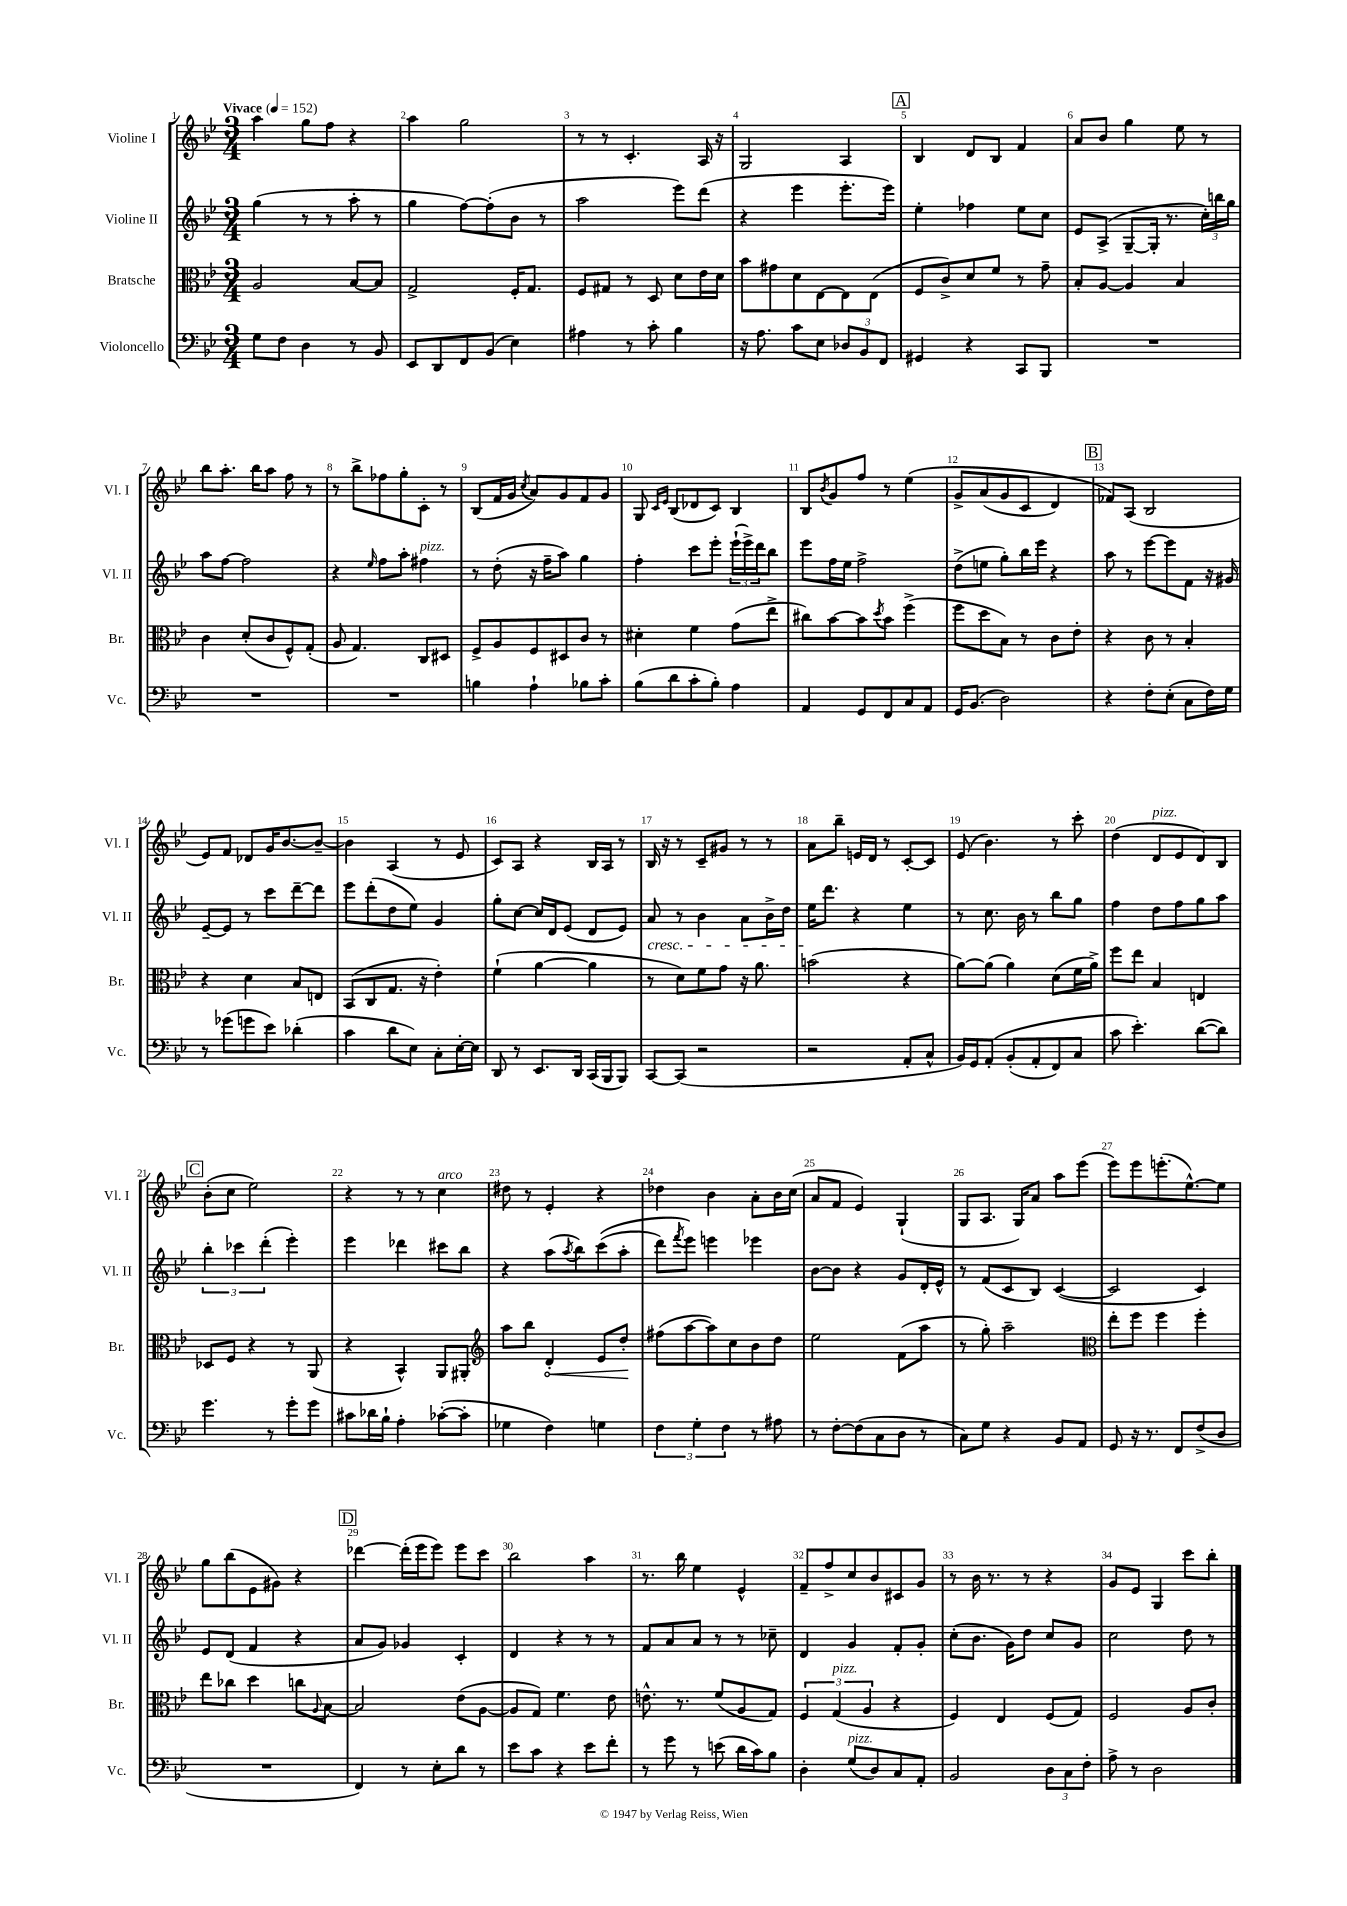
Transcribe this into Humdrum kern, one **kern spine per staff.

**kern	**kern	**dynam	**kern	**kern
*part4	*part3	*part3	*part2	*part1
*staff4	*staff3	*staff3	*staff2	*staff1
*I"Violoncello	*I"Bratsche	*	*I"Violine II	*I"Violine I
*I'Vc.	*I'Br.	*	*I'Vl. II	*I'Vl. I
*clefF4	*clefC3	*	*clefG2	*clefG2
*k[b-e-]	*k[b-e-]	*	*k[b-e-]	*k[b-e-]
*M3/4	*M3/4	*	*M3/4	*M3/4
*MM152	*MM152	*	*MM152	*MM152
=1	=1	=1	=1	=1
!	!	!	!	!LO:TX:a:B:t=Vivace
8G\L	2A/	.	(4gg\	4aa\
8F\J	.	.	.	.
4D\	.	.	8r	8gg\L
.	.	.	8r	8ff\J
8r	[8B-/L	.	8aa'\	4r
8BB-/	8B-/J]	.	8r	.
=2	=2	=2	=2	=2
8EE-/L	2G^/	.	4gg\	4aa\
8DD/	.	.	.	.
8FF/	.	.	[8ff\L)	2gg\
(8BB-/J	.	.	(8ff'\]	.
4E-\)	16F'/KL	.	8b-\J	.
.	8.G/J	.	.	.
.	.	.	8r	.
=3	=3	=3	=3	=3
4A#X\	8F/L	.	2aa\	8r
.	8G#X/J	.	.	8r
8r	8r	.	.	4.c'/
8c'\	8D/	.	.	.
4B-\	8d\L	.	8eee-\L)	.
.	16e-\L	.	(8ddd\J	16A/
.	16d\JJ	.	.	16r
=4	=4	=4	=4	=4
16r	8b-\L	.	4r	2G/
8.A\	.	.	.	.
.	8g#X\	.	.	.
8c\L	8d\	.	4eee-\	.
8E-\J	[8E-\	.	.	.
12D-X/L	8E-\]	.	8.eee-'\L	4A/
12BB-/	.	.	.	.
.	(8E-\J	.	.	.
12FF/J	.	.	.	.
.	.	.	16eee-\Jk)	.
!!LO:REH:place=s1:t=A
=5	=5	=5	=5	=5
4GG#X/	8F/L	.	4ee-'\	4B-/
.	8c^/)	.	.	.
4r	8d/	.	4ff-X\	8d/L
.	8f/J	.	.	8B-/J
8CC/L	8r	.	8ee-\L	4f/
8BBB-/J	8g~\	.	8cc\J	.
=6	=6	=6	=6	=6
2.r	8B-'/L	.	8e-/L	8a/L
.	[8A/J	.	(8A^/J	8b-/J
.	4A/]	.	[8G~/L	4gg\
.	.	.	16G'/Jk]	.
.	.	.	8.r	.
.	4B-/	.	.	8ee-\
.	.	.	24cc'\LL)	8r
.	.	.	24bbn\	.
.	.	.	24gg\JJ	.
!!LO:LB:g=z
=7	=7	=7	=7	=7
2.r	4c\	.	8aa\L	8bb-\L
.	.	.	[8ff\J	8.aa'\J
.	(8d'/L	.	2ff\]	.
.	.	.	.	16bb-\KL
.	8c/	.	.	8aa\J
.	8F^^/)	.	.	8ff\
.	(8G'/J	.	.	8r
=8	=8	=8	=8	=8
2.r	8A/	.	4r	8r
.	4.G/)	.	.	8bb-^\L
.	.	.	16qqee-/	.
.	.	.	8ff\L	8ff-X\
.	.	.	8aa'\J	8gg'\
!	!	!	!LO:TX:a:i:t=pizz.	!
.	8C/L	.	4ff#X\	8c'\J
.	8D#X/J	.	.	8r
=9	=9	=9	=9	=9
4Bn\	8F^/L	.	8r	(8B-/L
.	8A/	.	(8dd'\	16f/L
.	.	.	.	16g/JJ
.	.	.	.	8qcc/
4A`\	8F/	.	16r	8a/L)
.	.	.	16ff~\KL	.
.	8D#X/	.	8aa\J)	8g/
8B-X\L	8c/J	.	4gg\	8f/
8c'\J	8r	.	.	8g/J
=10	=10	=10	=10	=10
(8B-\L	4d#X'\	.	4ff'\	8G/
.	.	.	.	16qqc/LL
.	.	.	.	16qqe-/JJ
8d\	.	.	.	(8B-/L
8c'\	4f\	.	8ccc\L	8d-X/
8B-'\J)	.	.	8eee-'\J	8c/J)
4A\	(8g\L	.	(24eee-`\LL	4B-/
.	.	.	24eee-^\)	.
.	.	.	24ddd\J	.
.	8ee-^\J	.	8bb-\J	.
=11	=11	=11	=11	=11
4AA/	8cc#X\L)	.	8eee-\L	8B-/L
.	.	.	.	8qb-/
.	[8b-\	.	16ff\L	8g/
.	.	.	16ee-\JJ	.
8GG/L	8b-\]	.	2ff^\	8ff/J
.	8qdd/	.	.	.
8FF/	8b-\J	.	.	8r
8C/	(4ff^\	.	.	(4ee-\
8AA/J	.	.	.	.
=12	=12	=12	=12	=12
16GG/KL	8ff\L	.	(8dd^\L	8g^/L
(8.BB-/J	.	.	.	.
.	8dd\	.	8een\J	(8a/
2D\)	8B-\J)	.	8gg'\L)	8g/
.	8r	.	16bb-\L	8c/J
.	.	.	16eee-\JJ	.
.	8c\L	.	4r	4d/)
.	8e-'\J	.	.	.
!!LO:REH:place=s1:t=B
=13	=13	=13	=13	=13
4r	4r	.	8aa\	8f-X/L)
.	.	.	8r	(8A/J
8F'\L	8c\	.	[8eee-\L	2B-/
(8E-'\J	8r	.	8eee-\]	.
8C\L	4B-'/	.	8f\J	.
16F\L)	.	.	16r	.
16G\JJ	.	.	16g#X/	.
!!LO:LB:g=z
=14	=14	=14	=14	=14
8r	4r	.	[8e-~/L	8e-/L)
(8g-X\L	.	.	8e-/J]	8f/J
8gn\	4d\	.	8r	8d-X/L
8e-\J)	.	.	8ccc\L	16g/K
.	.	.	.	[8.b-/
(4d-X'\	8B-/L	.	[8ddd~\	.
.	8En/J	.	8ddd\J]	8b-~/J_
=15	=15	=15	=15	=15
4c\	(8BB-/L	.	8eee-\L	4b-\]
.	8C/	.	(8ddd'\	.
8d\L	8.G/J	.	8dd\	(4A/
8E-\J)	.	.	8ee-\J)	.
.	16r	.	.	.
8C'\L	4e-'\)	.	4g/	8r
[16E-'\L	.	.	.	8e-/
16E-\JJ]	.	.	.	.
=16	=16	=16	=16	=16
8DD/	(4f`\	.	8gg'\L	8c/L)
8r	.	.	[8cc\J	8A/J
8.EE-/L	[4a\	.	16cc/LL]	4r
.	.	.	16d/J	.
.	.	.	(8e-/J	.
16DD/Jk	.	.	.	.
(16CC/LL	4a\]	.	8d/L	16B-/LL
16BBB-/J	.	.	.	16A/JJ
8BBB-/J)	.	.	8e-/J)	8r
=17	=17	=17	=17	=17
!	!	!	!LO:TX:b:i:t=cresc.	!
[8CC/L	8r	.	8a/	16B-/
.	.	.	.	16r
(8CC/J]	8d\L)	.	8r	8r
2r	8f\	.	4b-\	8c~/L
.	8g\J	.	.	8g#X/J
.	16r	.	8a\L	8r
.	8.a\	.	.	.
.	.	.	16b-^\L	8r
.	.	.	16dd\JJ	.
=18	=18	=18	=18	=18
2r	(2bn\	.	16ee-\KL	8a\L
.	.	.	8.ddd\J	.
.	.	.	.	8bb-~\J
.	.	.	4r	16en/LL
.	.	.	.	16d/JJ
.	.	.	.	8r
8AA'/L	4r	.	4ee-\	[8c'/L
8C^^/J	.	.	.	8c/J]
=19	=19	=19	=19	=19
16BB-/LL)	[8a\L)	.	8r	(8e-/
16GG/J	.	.	.	.
(8AA'/J	(8a\J]	.	8.cc\	4.b-\)
(8BB-'/L	4a\)	.	.	.
.	.	.	16b-\	.
8AA'/	.	.	8r	.
8FF/)	(8d\L	.	8bb-\L	8r
8C/J	16f\L	.	8gg\J	8ccc'\
.	16a^\JJ)	.	.	.
=20	=20	=20	=20	=20
8c\	8ff\L	.	4ff\	(4dd\
4.e-'\)	8ee-\J	.	.	.
!	!	!	!	!LO:TX:a:i:t=pizz.
.	4B-/	.	8dd\L	8d/L
.	.	.	8ff\	8e-/
([8d\L	4En/	.	8gg\	8d/)
8d\J])	.	.	8aa\J	8B-/J
!!LO:LB:g=z
!!LO:REH:place=s1:t=C
=21	=21	=21	=21	=21
4.g\	8D-X/L	.	6bb-'\	(8b-'\L
.	8F/J	.	.	8cc\J
.	.	.	6ccc-X\	.
.	4r	.	.	2ee-\)
.	.	.	(6ddd'\	.
8r	.	.	.	.
8g'\L	8r	.	4eee-'\)	.
8g\J	(8AA/	.	.	.
=22	=22	=22	=22	=22
8c#X\L	4r	.	4eee-\	4r
16d-X\L	.	.	.	.
16B-`\JJ	.	.	.	.
4A'\	4BB-^^/)	.	4ddd-X\	8r
.	.	.	.	8r
!	!	!	!	!LO:TX:a:i:t=arco
([8c-X'\L	8AA/L	.	8ccc#X\L	4cc\
8c-'\J]	8AA#X'/J	.	8bb-\J	.
=23	=23	=23	=23	=23
*	*clefG2	*	*	*
4G-X\	8aa\L	.	4r	8dd#X\
.	8bb-\J	.	.	8r
!	!	!LO:HP:b	!	!
4F\)	4d'/	<	(8aa\L	4e-'/
.	.	.	8qaa/	.
.	.	.	8bb-\)	.
4Gn\	8e-/L	.	((8ccc\	4r
.	8dd'/J	.	8aa'\J	.
.	.	[	.	.
=24	=24	=24	=24	=24
6F\	(8ff#X\L	.	8ddd\L)	4dd-X\
.	.	.	8qfff/	.
.	[8aa\	.	8eee-\J)	.
6G'\	.	.	.	.
.	8aa\])	.	4eeen\	4b-\
6F\	.	.	.	.
.	8cc\	.	.	.
8r	8b-\	.	4eee-X\	8a'\L
8A#X\	8dd\J	.	.	16b-\L
.	.	.	.	(16cc\JJ
=25	=25	=25	=25	=25
8r	2ee-\	.	[8b-\L	8a/L
[8F'\L	.	.	8b-\J]	8f/J
(8F\]	.	.	4r	4e-/)
8C\	.	.	.	.
8D\J	(8f\L	.	8g/L	(4G`/
8r	8aa\J	.	16d'/L	.
.	.	.	16e-^^/JJ	.
=26	=26	=26	=26	=26
8C\L)	8r	.	8r	8G/L
8G\J	8gg'\)	.	(8f/L	8.A/J
4r	2aa~\	.	8c/	.
.	.	.	.	16G/KL)
.	.	.	8B-/J)	8a/J
8BB-/L	.	.	([4c/	8aa\L
8AA/J	.	.	.	(8eee-\J
=27	=27	=27	=27	=27
*	*clefC3	*	*	*
8GG/	8ee-'\L	.	2c/]	8eee-\L)
16r	8ff\J	.	.	8eee-\
8.r	.	.	.	.
.	4ff\	.	.	(8.eeen'\
8FF/L	.	.	.	.
.	.	.	.	[8.ee-^^\)
(8F^/	4ff'\	.	4c/)	.
8D/J	.	.	.	8ee-\J]
!!LO:LB:g=z
=28	=28	=28	=28	=28
2.r	8ee-\L	.	8e-/L	8gg\L
.	8cc-X\J	.	(8d/J	(8bb-\
.	4dd\	.	4f/	8e-\
.	.	.	.	8g#X\J)
.	8ccn\L	.	4r	4r
.	8qqA/	.	.	.
.	[8B-\J	.	.	.
!!LO:REH:place=s1:t=D
=29	=29	=29	=29	=29
4FF/)	2B-/]	.	8a/L	[4ddd-X\
.	.	.	8g/J)	.
8r	.	.	4g-X/	(16ddd-'\LL]
.	.	.	.	16eee-\J
8E-'\L	.	.	.	8eee-\J)
8d\J	(8e-\L	.	4c'/	8eee-\L
8r	[8A\J	.	.	8ccc\J
=30	=30	=30	=30	=30
8e-\L	8A/L]	.	4d/	2bb-\
8c\J	8G/J)	.	.	.
4r	4.f\	.	4r	.
8e-\L	.	.	8r	4aa\
8f'\J	8e-\	.	8r	.
=31	=31	=31	=31	=31
8r	8.en^^\	.	8f/L	8.r
8g\	.	.	8a/	.
.	8.r	.	.	16bb-\
8r	.	.	8a/J	4ee-\
(8en\	(8f/L	.	8r	.
16d\LL	8A/	.	8r	4e-^^/
16c\J)	.	.	.	.
8B-\J	8G/J)	.	8cc-X~\	.
=32	=32	=32	=32	=32
4D'\	6F/	.	4d/	8f~/L
.	.	.	.	8ff^/
!	!LO:TX:a:i:t=pizz.	!	!	!
.	(6G/	.	.	.
!LO:TX:a:i:t=pizz.	!	!	!	!
(8G/L	.	.	4g/	8cc/
.	6A/	.	.	.
8D/)	.	.	.	8b-/
8C/	4r	.	8f'/L	8c#X/
8AA'/J	.	.	8g'/J	8g/J
=33	=33	=33	=33	=33
2BB-/	4F/)	.	(8cc'\L	8r
.	.	.	8.b-\J	16b-\
.	.	.	.	8.r
.	4E-/	.	.	.
.	.	.	16g\KL)	.
.	.	.	8dd\J	8r
12D\L	(8F/L	.	8cc/L	4r
12C\	.	.	.	.
.	8G/J)	.	8g/J	.
12F'\J	.	.	.	.
=34	=34	=34	=34	=34
8A^\	2F/	.	2cc\	8g/L
8r	.	.	.	8e-/J
2D\	.	.	.	4G/
.	8A/L	.	8dd\	8ccc\L
.	8c'/J	.	8r	8bb-'\J
==	==	==	==	==
*-	*-	*-	*-	*-
